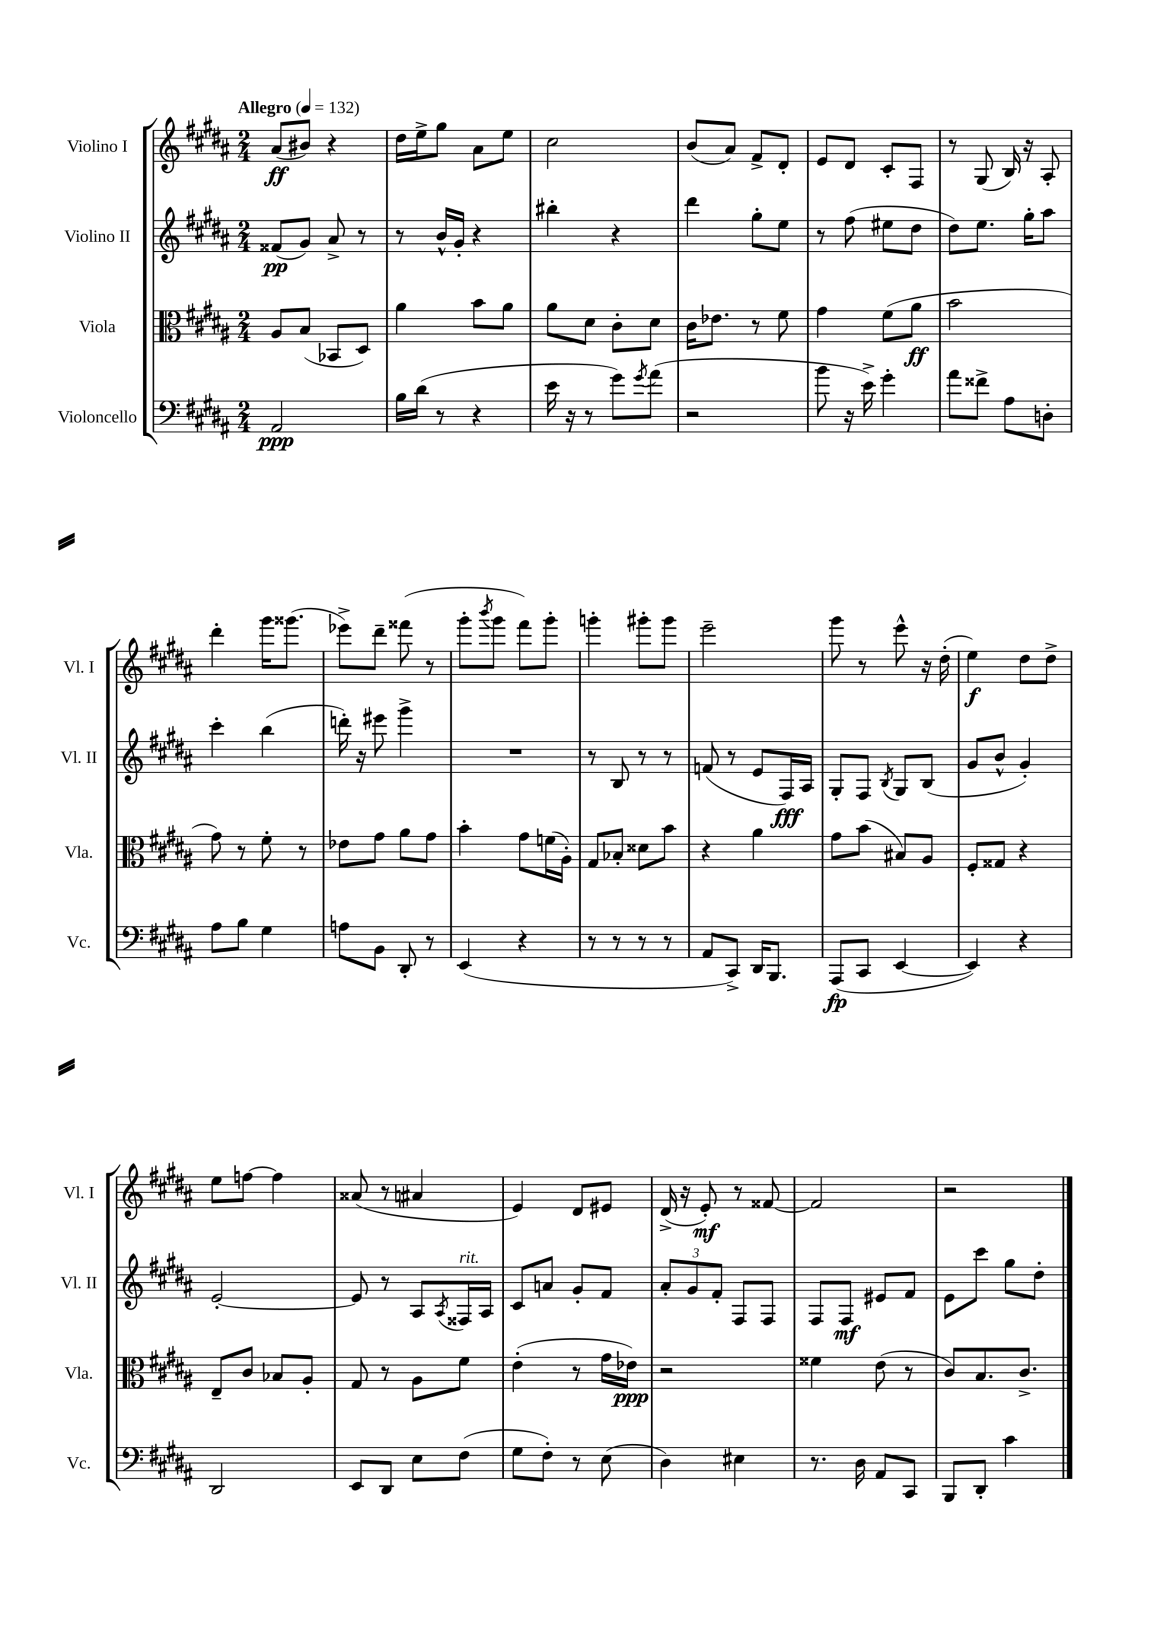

**kern	**kern	**kern	**kern
*staff4	*staff3	*staff2	*staff1
*clefF4	*clefC3	*clefG2	*clefG2
*k[f#c#g#d#a#]	*k[f#c#g#d#a#]	*k[f#c#g#d#a#]	*k[f#c#g#d#a#]
*M2/4	*M2/4	*M2/4	*M2/4
*MM132	*MM132	*MM132	*MM132
2AA#	8A#	(8f##	(8a#
.	(8B	8g#)	8b#)
.	8BB-	8a#^	4r
.	8D#)	8r	.
=	=	=	=
16B	4a#	8r	16dd#
(16d#	.	.	16ee^
8r	.	16b^^	8gg#
.	.	16g#'	.
4r	8b	4r	8a#
.	8a#	.	8ee
=	=	=	=
16e	8a#	4bb#'	2cc#
16r	.	.	.
8r	8d#	.	.
8g#)	8c#'	4r	.
8qg#	.	.	.
(8a#	8d#	.	.
=	=	=	=
2r	16c#	4ddd#	(8b
.	8.e-	.	.
.	.	.	8a#)
.	8r	8gg#'	8f#^
.	8f#	8ee	8d#'
=	=	=	=
8b	4g#	8r	8e
16r	.	(8ff#	8d#
16e^)	.	.	.
4g#'	(8f#	8ee#	8c#'
.	8a#	8dd#	8F#
=	=	=	=
8a#	2b	8dd#)	8r
8f##^	.	8.ee	(8G#
8A#	.	.	16B)
.	.	16gg#'	16r
8D'	.	8aa#	8A#'
=	=	=	=
8A#	8g#)	4ccc#'	4ddd#'
8B	8r	.	.
4G#	8f#'	(4bb	16ggg#
.	.	.	(8.ggg##
.	8r	.	.
=	=	=	=
8A	8e-	16ddd')	8eee-^)
.	.	16r	.
8BB	8g#	8eee#	8ddd#~
8DD#'	8a#	4ggg#^	(8fff##
8r	8g#	.	8r
=	=	=	=
(4EE	4b'	2r	8ggg#'
.	.	.	8qbbb
.	.	.	8ggg#
4r	8g#	.	8fff#)
.	(16f	.	8ggg#'
.	16A#')	.	.
=	=	=	=
8r	8G#	8r	4ggg'
8r	8B-'	8B	.
8r	8d##	8r	8ggg#'
8r	8b	8r	8ggg#
=	=	=	=
8AA#	4r	(8f	2eee~
8CC#^)	.	8r	.
16DD#	4a#	8e	.
8.BBB	.	.	.
.	.	16F#)	.
.	.	16A#	.
=	=	=	=
(8AAA#	8g#	8G#'	8ggg#
8CC#	(8b	8F#	8r
.	.	8qB	.
[4EE	8B#)	8G#	8eee^^
.	8A#	(8B	16r
.	.	.	(16dd#'
=	=	=	=
4EE])	8F#'	8g#	4ee)
.	8G##	8b^^	.
4r	4r	4g#')	8dd#
.	.	.	8dd#^
=	=	=	=
2DD#	8E~	[2e'	8ee
.	8c#	.	[8ff
.	8B-	.	4ff]
.	8A#'	.	.
=	=	=	=
8EE	8G#	8e]	(8a##
8DD#	8r	8r	8r
8E	8A#	8A#	4a#
.	.	8qA#	.
(8F#	8f#	16F##	.
.	.	16A#	.
=	=	=	=
8G#	(4e'	8c#	4e)
8F#')	.	8a	.
8r	8r	8g#'	8d#
(8E	16g#	8f#	8e#
.	16e-)	.	.
=	=	=	=
4D#)	2r	12a#'	(16d#^
.	.	.	16r
.	.	12g#	.
.	.	.	8e')
.	.	12f#'	.
4E#	.	8F#	8r
.	.	8F#	[8f##
=	=	=	=
8.r	4f##	8F#	2f##]
.	.	8F#	.
16D#	.	.	.
8AA#	(8e	8e#	.
8CC#	8r	8f#	.
=	=	=	=
8BBB	8c#)	8e	2r
8DD#'	8.B	8ccc#	.
4c#	.	8gg#	.
.	8.c#^	.	.
.	.	8dd#'	.
==	==	==	==
*-	*-	*-	*-
